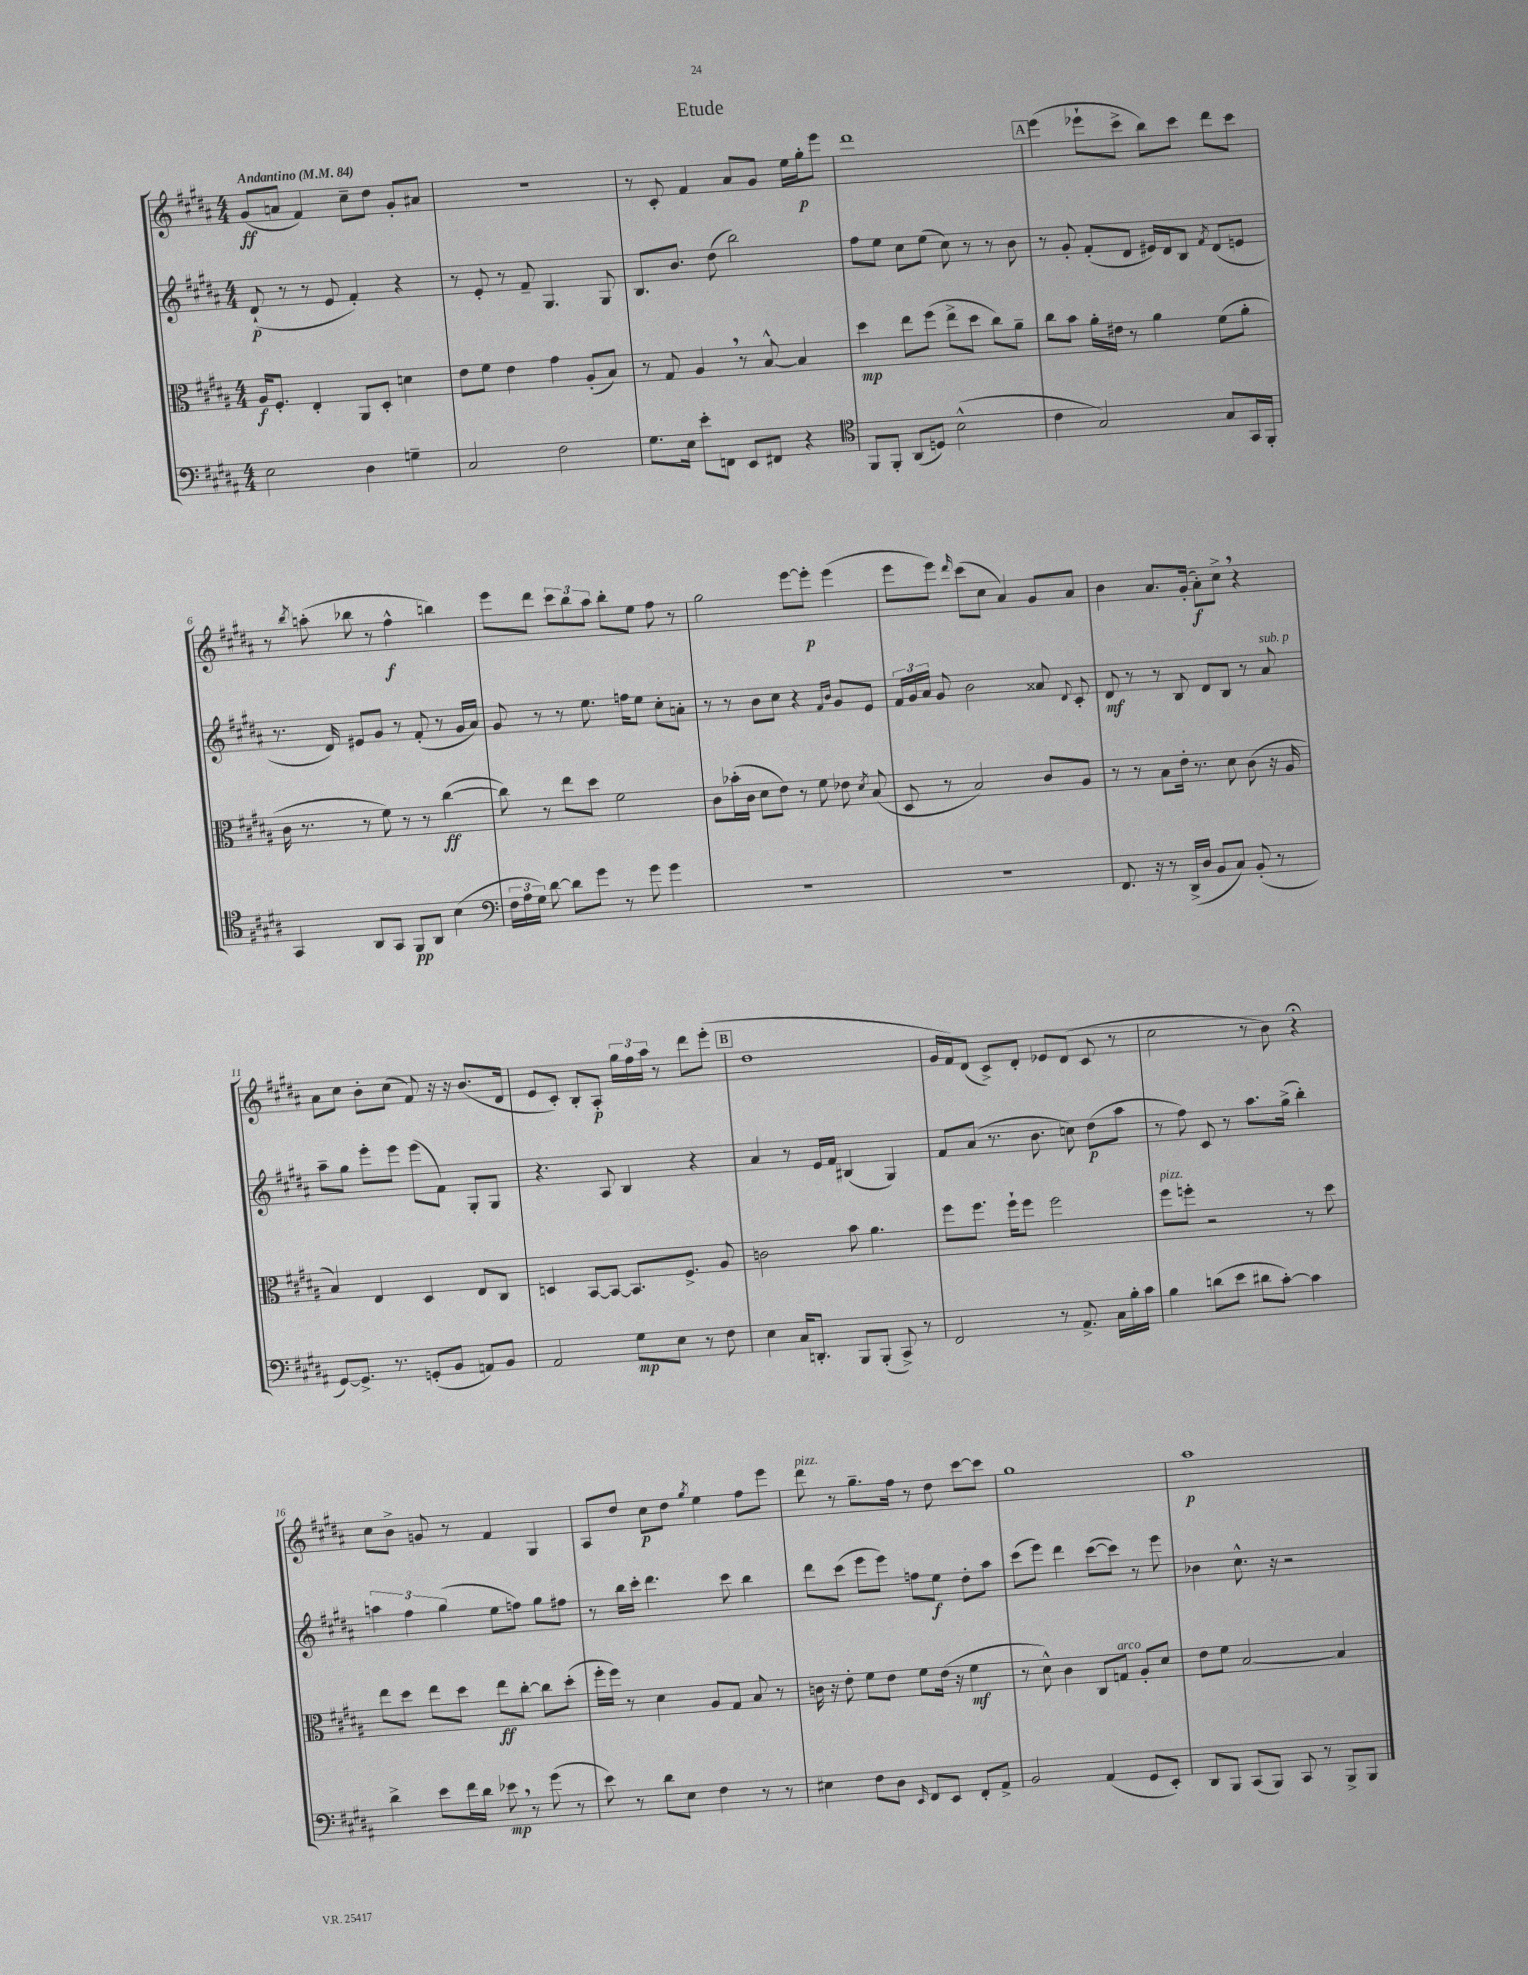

**kern	**dynam	**kern	**dynam	**kern	**dynam	**kern	**dynam
*part4	*part4	*part3	*part3	*part2	*part2	*part1	*part1
*staff4	*staff4	*staff3	*staff3	*staff2	*staff2	*staff1	*staff1
*clefF4	*	*clefC3	*	*clefG2	*	*clefG2	*
*k[f#c#g#d#a#]	*	*k[f#c#g#d#a#]	*	*k[f#c#g#d#a#]	*	*k[f#c#g#d#a#]	*
*M4/4	*	*M4/4	*	*M4/4	*	*M4/4	*
*MM84	*	*MM84	*	*MM84	*	*MM84	*
=1	=1	=1	=1	=1	=1	=1	=1
!	!	!	!	!	!	!LO:TX:a:B:t=Andantino	!
2E\	.	16A#/KL	f	(8d#`/	p	(8g#/L	ff
.	.	8.F#'/J	.	.	.	.	.
.	.	.	.	8r	.	8an/J	.
.	.	4E'/	.	8r	.	4f#/)	.
.	.	.	.	8e/	.	.	.
4D#\	.	8AA#/L	.	4f#'/)	.	8cc#~\L	.
.	.	8D#'/J	.	.	.	8dd#\J	.
4Gn~\	.	4dn\	.	4r	.	8g#'/L	.
.	.	.	.	.	.	8a#X/J	.
=2	=2	=2	=2	=2	=2	=2	=2
2C#/	.	8e\L	.	8r	.	1r	.
.	.	8f#\J	.	8e'/	.	.	.
.	.	4e\	.	8r	.	.	.
.	.	.	.	8f#~/	.	.	.
2F#\	.	4g#\	.	4.G#/	.	.	.
.	.	(8A#'/L	.	.	.	.	.
.	.	8B/J)	.	8G#/	.	.	.
=3	=3	=3	=3	=3	=3	=3	=3
8.G#\L	.	8r	.	8.B/L	.	8r	.
.	.	8G#/	.	.	.	8c#'/	.
16E\Jk	.	.	.	8.b/J	.	.	.
8e'\L	.	4A#,/	.	.	.	4f#/	.
8FFn\J	.	.	.	(8dd#\	.	.	.
8EE/L	.	8r	.	2bb\)	.	8a#/L	.
8FF#X/J	.	[8B^^/	.	.	.	8g#/J	.
4r	.	4B/]	.	.	.	16ee\LL	.
.	.	.	.	.	.	16gg#'\J	p
.	.	.	.	.	.	8eee\J	.
=4	=4	=4	=4	=4	=4	=4	=4
*clefC4	*	*	*	*	*	*	*
8FF#/L	.	4dd#\	mp	8ff#\L	.	1ddd#	.
8FF#'/J	.	.	.	8ee\J	.	.	.
(8AA#/L	.	8ee\L	.	8cc#\L	.	.	.
8Dn/J)	.	(8ff#\J	.	(8ee\J	.	.	.
(2B^^\	.	8ee^\L	.	8cc#\)	.	.	.
.	.	8dd#\J	.	8r	.	.	.
.	.	8cc#\L)	.	8r	.	.	.
.	.	8a#~\J	.	8b\	.	.	.
!!LO:REH:place=s1:t=A
=5	=5	=5	=5	=5	=5	=5	=5
4c#\	.	8cc#\L	.	8r	.	(4eee\	.
.	.	8b\J	.	8g#'/	.	.	.
2G#/)	.	16a#'\LL	.	(8f#'/L	.	8eee-X`\L	.
.	.	16e#X\JJ	.	.	.	.	.
.	.	8r	.	8d#/J	.	8ccc#^\J	.
.	.	4a#\	.	16e#X/LL)	.	8bb\L)	.
.	.	.	.	16d#/J	.	.	.
.	.	.	.	8B/J	.	8ccc#\J	.
.	.	.	.	8qf#/	.	.	.
8G#/L	.	(8f#\L	.	(8d#/L	.	8ddd#\L	.
16GG#/L	.	8a#'\J	.	8en/J	.	8ccc#\J	.
16FF#'/JJ	.	.	.	.	.	.	.
!!LO:LB:g=z
=6	=6	=6	=6	=6	=6	=6	=6
4GG#/	.	16c#\	.	8.r	.	8r	.
.	.	8.r	.	.	.	.	.
.	.	.	.	.	.	8qbb/	.
.	.	.	.	.	.	(8aan'\	.
.	.	.	.	16d#/)	.	.	.
8AA#/L	.	8r	.	8e#X/L	.	8bb-X\	.
8GG#/J	.	8f#\)	.	8g#/J	.	8r	.
8FF#/L	pp	8r	.	8r	.	4ff#^^\	f
8AA#/J	.	8r	.	(8f#'/	.	.	.
(4B\	.	([4cc#\	ff	8r	.	4bbn\)	.
.	.	.	.	16g#/LL	.	.	.
.	.	.	.	16a#/JJ)	.	.	.
=7	=7	=7	=7	=7	=7	=7	=7
*clefF4	*	*	*	*	*	*	*
24F#\LL	.	8cc#\])	.	8g#/	.	8eee\L	.
24A#\	.	.	.	.	.	.	.
24G#\JJ)	.	.	.	.	.	.	.
[8d#\	.	8r	.	8r	.	8ddd#\J	.
8d#\L]	.	8ee\L	.	8r	.	12ccc#\L	.
.	.	.	.	.	.	12bb\	.
8g#\J	.	8dd#\J	.	8.ee\	.	.	.
.	.	.	.	.	.	12aa#\J	.
8r	.	2f#\	.	.	.	8bb'\L	.
.	.	.	.	16ffn\KL	.	.	.
8g#\	.	.	.	8ee\J	.	8ee\J	.
4g#\	.	.	.	8cc#'\L	.	8ff#\	.
.	.	.	.	8an'\J	.	8r	.
=8	=8	=8	=8	=8	=8	=8	=8
1r	.	8c#\L	.	8r	.	2gg#\	.
.	.	(16b-X'\L	.	8r	.	.	.
.	.	16c#\JJ	.	.	.	.	.
.	.	8d#\L	.	8b\L	.	.	.
.	.	8e\J)	.	8cc#\J	.	.	.
.	.	8r	.	4r	.	[8eee\L	.
.	.	8f#\	.	.	.	8eee'\J]	p
.	.	.	.	16qqf#/LL	.	.	.
.	.	.	.	16qqb/JJ	.	.	.
.	.	8e-X\	.	8g#/L	.	(4eee\	.
.	.	8qd#/	.	.	.	.	.
.	.	(8B/	.	8e/J	.	.	.
=9	=9	=9	=9	=9	=9	=9	=9
1r	.	8D#/	.	24f#/LL	.	8eee\L	.
.	.	.	.	24g#/	.	.	.
.	.	.	.	24a#/JJ	.	.	.
.	.	8r	.	8g#/	.	8eee\J)	.
.	.	.	.	.	.	16qqddd#/	.
.	.	2B/)	.	2b\	.	(8ccc#\L	.
.	.	.	.	.	.	8cc#\J	.
.	.	.	.	.	.	4a#/)	.
.	.	8c#/L	.	8a##X/	.	8g#/L	.
.	.	.	.	8qqd#/	.	.	.
.	.	8A#/J	.	8c#'/	.	8a#/J	.
=10	=10	=10	=10	=10	=10	=10	=10
8.FF#/	.	8r	.	8d#/	mf	4b\	.
.	.	8r	.	8r	.	.	.
16r	.	.	.	.	.	.	.
8r	.	8B\L	.	8r	.	8.a#/L	.
(16DD#^/LL	.	16e'\Jk	.	8B/	.	.	.
16D#/JJ	.	8.r	.	.	.	(16g#'/Jk	.
8BB/L	.	.	.	8d#/L	.	8a#'\L)	f
8C#/J)	.	8d#\	.	8B/J	.	8cc#^,\J	.
(8BB'/	.	(8c#\	.	8r	.	4r	.
!	!	!	!	!LO:TX:a:i:t=sub. p	!	!	!
8r	.	16r	.	8a#/	.	.	.
.	.	16A#/	.	.	.	.	.
!!LO:LB:g=z
=11	=11	=11	=11	=11	=11	=11	=11
[8GG#/L)	.	4B/)	.	8aa#~\L	.	8a#\L	.
8.GG#^/J]	.	.	.	8gg#\J	.	8cc#\J	.
.	.	4E/	.	8eee'\L	.	8b'\L	.
8.r	.	.	.	.	.	.	.
.	.	.	.	8eee\J	.	(8cc#\J	.
(8GGn'/L	.	4D#/	.	(8eee\L	.	8f#/)	.
8BB/J	.	.	.	8f#\J)	.	16r	.
.	.	.	.	.	.	16r	.
8AAn/L)	.	8E/L	.	8G#'/L	.	(8.b/L	.
8BB/J	.	8C#/J	.	8G#/J	.	.	.
.	.	.	.	.	.	16d#/Jk	.
=12	=12	=12	=12	=12	=12	=12	=12
2AA#/	.	4Dn/	.	4.r	.	8e/L	.
.	.	.	.	.	.	8c#'/J)	.
.	.	[8BB/L	.	.	.	8B'/L	.
.	.	8BB/J_	.	8A#/	.	8A#'/J	p
8G#\L	mp	8.BB/L]	.	4B/	.	24gg#\LL	.
.	.	.	.	.	.	24ff#\	.
.	.	.	.	.	.	24aa#\JJ	.
8E\J	.	.	.	.	.	8r	.
.	.	8.F#^/J	.	.	.	.	.
8r	.	.	.	4r	.	8ddd#\L	.
8F#\	.	8A#/	.	.	.	(8eee'\J	.
!!LO:REH:place=s1:t=B
=13	=13	=13	=13	=13	=13	=13	=13
4E\	.	2cn\	.	4a#/	.	1dd#	.
16C#/KL	.	.	.	8r	.	.	.
8.DDn'/J	.	.	.	.	.	.	.
.	.	.	.	16e/LL	.	.	.
.	.	.	.	16f#/JJ	.	.	.
8BBB/L	.	8b\	.	(4B#X/	.	.	.
(8BBB'/J	.	4.a#\	.	.	.	.	.
8CC#^/)	.	.	.	4G#/)	.	.	.
8r	.	.	.	.	.	.	.
=14	=14	=14	=14	=14	=14	=14	=14
2FF#/	.	8ff#\L	.	8f#/L	.	16g#/LL	.
.	.	.	.	.	.	16f#/J)	.
.	.	8.ff#\J	.	(8a#/J	.	(8d#/J	.
.	.	.	.	8.r	.	8c#^/L)	.
.	.	16ff#`\KL	.	.	.	.	.
.	.	8ff#\J	.	.	.	8d#'/J	.
.	.	.	.	8.b\	.	.	.
8r	.	2ff#\	.	.	.	8e-X/L	.
8.AA#^/	.	.	.	8ccn\)	.	(8d#/J	.
.	.	.	.	(8dd#\L	p	8c#/	.
16C#\LL	.	.	.	.	.	.	.
16B'\	.	.	.	8aa#\J	.	8r	.
16c#\JJ	.	.	.	.	.	.	.
=15	=15	=15	=15	=15	=15	=15	=15
!	!	!LO:TX:a:i:t=pizz.	!	!	!	!	!
4B\	.	8ff#\L	.	8r	.	2cc#\	.
.	.	8ffn'\J	.	8ff#\)	.	.	.
(8dn\L	.	2r	.	8c#/	.	.	.
8e\J	.	.	.	8r	.	.	.
8d#X\L	.	.	.	8.aa#\L	.	8r	.
[8c#'\J)	.	.	.	.	.	8b\)	.
.	.	.	.	(16gg#^\Jk	.	.	.
4c#\]	.	8r	.	4bb'\)	.	4r;<	.
.	.	8dd#\	.	.	.	.	.
!!LO:LB:g=z
=16	=16	=16	=16	=16	=16	=16	=16
4d#^\	.	8ee\L	.	6aan\	.	8cc#\L	.
.	.	8dd#\J	.	.	.	8b^\J	.
.	.	.	.	6ff#\	.	.	.
8e\L	.	8ee\L	.	.	.	8gn/	.
.	.	.	.	(6gg#\	.	.	.
16f#\L	.	8dd#\J	.	.	.	8r	.
16d#\JJ	.	.	.	.	.	.	.
8e-X,\	mp	8ee\L	ff	8ee\L	.	4f#/	.
8r	.	[8cc#'\J	.	8ffn\J)	.	.	.
(8g#\	.	8cc#\L]	.	8gg#\L	.	4G#/	.
8r	.	(8dd#'\J	.	8ff#X\J	.	.	.
=17	=17	=17	=17	=17	=17	=17	=17
8e\)	.	16ff#'\LL	.	8r	.	8A#/L	.
.	.	16ff#\JJ)	.	.	.	.	.
8r	.	8r	.	16bb\LL	.	8dd#/J	.
.	.	.	.	16ccc#'\JJ	.	.	.
8d#\L	.	4d#\	.	4.ddd#\	.	8cc#\L	p
8E\J	.	.	.	.	.	8dd#\J	.
.	.	.	.	.	.	8qgg#/	.
4F#\	.	8A#/L	.	.	.	4ee\	.
.	.	8G#/J	.	8ccc#\	.	.	.
8r	.	8B/	.	4bb\	.	8ff#\L	.
8r	.	8r	.	.	.	8eee\J	.
=18	=18	=18	=18	=18	=18	=18	=18
!	!	!	!	!	!	!LO:TX:a:i:t=pizz.	!
4E#X\	.	16cn\	.	8ddd#\L	.	8ddd#\	.
.	.	16r	.	.	.	.	.
.	.	8e'\	.	(8ccc#\J	.	8r	.
8F#\L	.	8f#\L	.	8eee\L	.	8.gg#~\L	.
8D#\J	.	8e\J	.	8eee\J)	.	.	.
.	.	.	.	.	.	16ff#\Jk	.
16qqEE/	.	.	.	.	.	.	.
8FF#/L	.	8f#\L	.	8ffn\L	.	8r	.
8EE/J	.	(16e\Jk	.	8ee\J	f	8dd#\	.
.	.	16r	.	.	.	.	.
8FF#'/L	.	4f#\	mf	8dd#'\L	.	[8ccc#\L	.
8AA#^/J	.	.	.	8aa#\J	.	8ccc#\J]	.
=19	=19	=19	=19	=19	=19	=19	=19
2BB/	.	8r	.	(8ccc#\L	.	1gg#	.
.	.	8d#^^\)	.	8eee\J)	.	.	.
.	.	4c#\	.	4ddd#\	.	.	.
(4AA#/	.	8C#/L	.	([8ccc#\L	.	.	.
!	!	!LO:TX:a:i:t=arco	!	!	!	!	!
.	.	8Gn/J	.	8ccc#\J])	.	.	.
8GG#/L	.	8A#'/L	.	8r	.	.	.
8EE'/J)	.	8d#/J	.	8eee\	.	.	.
=20	=20	=20	=20	=20	=20	=20	=20
8DD#/L	.	8e\L	.	4b-X\	.	1aa#	p
8BBB/J	.	8f#\J	.	.	.	.	.
(8CC#/L	.	[2B/	.	8.cc#^^\	.	.	.
8BBB/J)	.	.	.	.	.	.	.
.	.	.	.	16r	.	.	.
8CC#/	.	.	.	2r	.	.	.
8r	.	.	.	.	.	.	.
8BBB^/L	.	4B/]	.	.	.	.	.
8BBB/J	.	.	.	.	.	.	.
==	==	==	==	==	==	==	==
*-	*-	*-	*-	*-	*-	*-	*-
